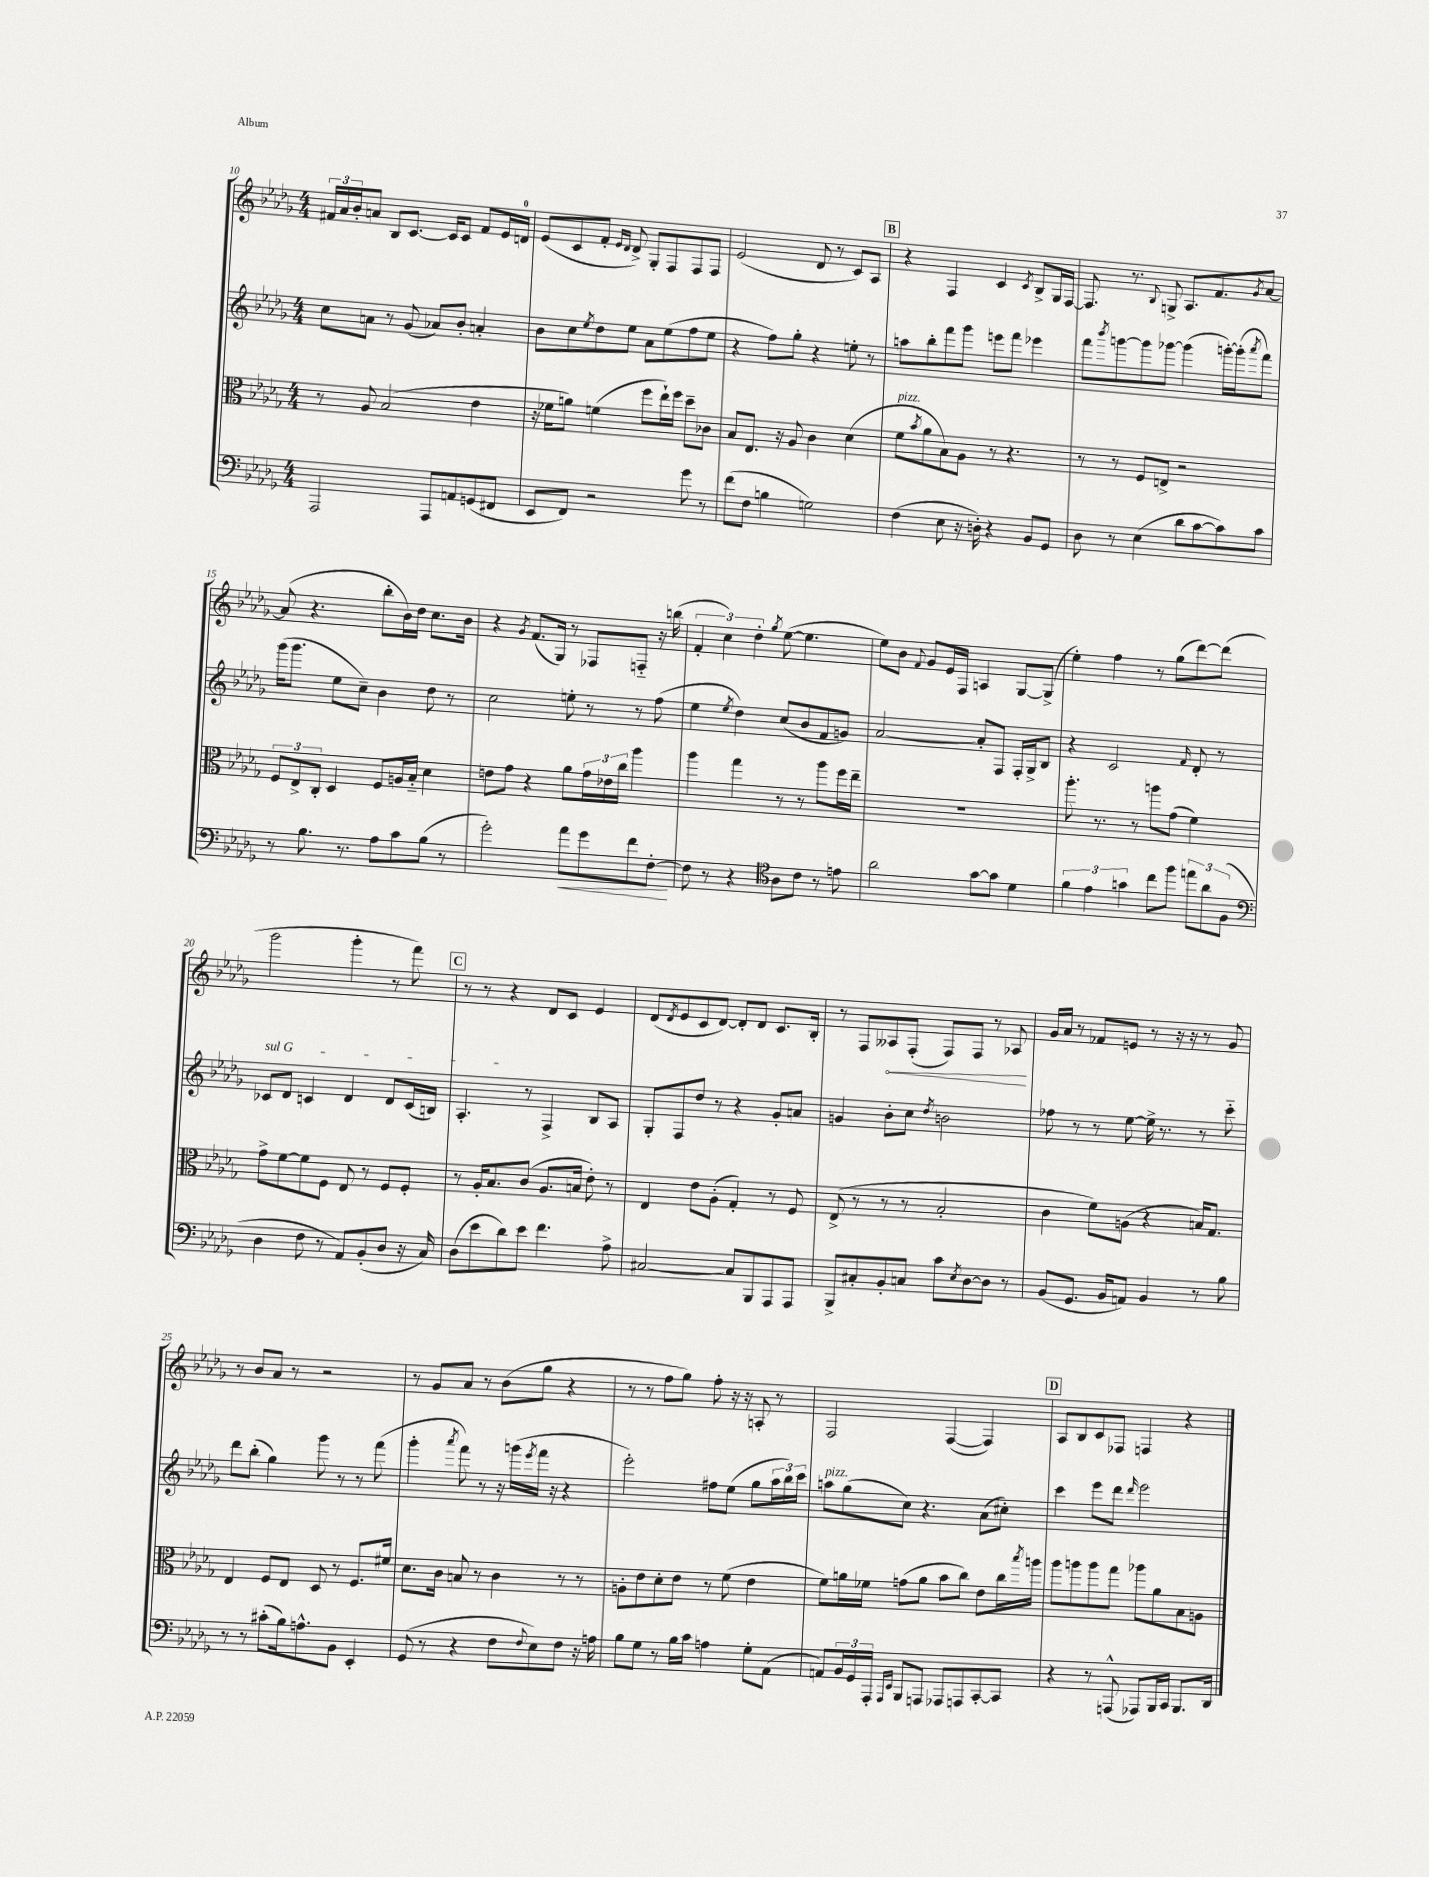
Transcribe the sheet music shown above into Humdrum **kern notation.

**kern	**dynam	**kern	**kern	**kern	**dynam
*part4	*part4	*part3	*part2	*part1	*part1
*staff4	*staff4	*staff3	*staff2	*staff1	*staff1
*clefF4	*	*clefC3	*clefG2	*clefG2	*
*k[b-e-a-d-g-]	*	*k[b-e-a-d-g-]	*k[b-e-a-d-g-]	*k[b-e-a-d-g-]	*
*M4/4	*	*M4/4	*M4/4	*M4/4	*
=10	=10	=10	=10	=10	=10
2AAA-/	.	8r	8cc\L	24f#X/LL	.
.	.	.	.	24a-/	.
.	.	.	.	24b-'/J	.
.	.	8A-/	8an\J	8an/J	.
.	.	(2B-/	8r	8B-/L	.
.	.	.	(8g-/	[8.c/J	.
8AAA-/L	.	.	8a-X/L)	.	.
.	.	.	.	16c/KL]	.
8AAn/	.	.	8b-'/J	8c/J	.
(8GGn/	.	4e-\	4an'/	8f#/L	.
8FF#X/J	.	.	.	16e-/L	.
.	.	.	.	16dn/JJ	.
=11	=11	=11	=11	=11	=11
8EE-/L	.	16r	8b-\L	(8e-/L	.
.	.	16f-X\KL	.	.	.
8FF/J)	.	8an\J)	8cc\	8c/	.
.	.	.	8qee-/	.	.
2r	.	(4fn\	8dd-\	8f'/J	.
.	.	.	.	16qqe-/LL	.
.	.	.	.	16qqd-/JJ	.
.	.	.	8ee-\J	8d-^/)	.
.	.	8ff\L	8a-\L	8G-'/L	.
.	.	16ee-`\L)	(8ee-\	8F/	.
.	.	16ff\JJ	.	.	.
8g-\	.	8dd-~\L	8ff\	8F/	.
8r	.	8c-X\J	8ee-\J	8F/J	.
=12	=12	=12	=12	=12	=12
(8f\L	.	8B-/L	4r	(2e-/	.
8F\J	.	8.E-/J	.	.	.
4Bn\	.	.	8ff\L)	.	.
.	.	16r	.	.	.
.	.	8A-/	8gg-'\J	.	.
2Gn\)	.	4c\	4r	8d-/	.
.	.	.	.	8r	.
.	.	(4d-\	8een'\	8c/L)	.
.	.	.	8r	8A-/J	.
!!LO:REH:place=s1:t=B
=13	=13	=13	=13	=13	=13
!	!	!LO:TX:a:i:t=pizz.	!	!	!
(4F\	.	8f\L	8aan\L	4r	.
.	.	8qb-/	.	.	.
.	.	8a-\	8bb-'\	.	.
8E-\	.	8B-\)	8fff\	4F/	.
16r	.	8A-\J	8ggg-\J	.	.
16Dn'\)	.	.	.	.	.
4r	.	8r	8eeen\L	4c/	.
.	.	4.r	8fff\J	.	.
.	.	.	.	8qc/	.
8BB-/L	.	.	4eee-X\	8B-^/L	.
8GG-/J	.	.	.	16G-/L	.
.	.	.	.	[16F/JJ	.
=14	=14	=14	=14	=14	=14
8D-\	.	8r	8fff\L	8.F/]	.
.	.	.	8qbbb-/	.	.
8r	.	8r	[8gggn\	.	.
.	.	.	.	8.r	.
(4E-\	.	8F/L	8ggg\]	.	.
.	.	.	.	8qqB-/	.
.	.	8En^/J	[8ggg-X\J	8Gn^/	.
8d-\L	.	2r	(4ggg-\]	8.A-/L	.
[8c\	.	.	.	.	.
.	.	.	.	8.f/	.
8c\])	.	.	[16gggn'\LL)	.	.
.	.	.	(16ggg'\J]	.	.
.	.	.	8qaaa-/	8qg-/	.
8c\J	.	.	8fff\J)	[8a-/J	.
!!LO:LB:g=z
=15	=15	=15	=15	=15	=15
8r	.	12F/L	(16ggg-\KL	(8a-/]	.
.	.	.	8.ggg-\J	.	.
.	.	12E-^/	.	.	.
8.B-\	.	.	.	4.r	.
.	.	12C'/J	.	.	.
.	.	4D-/	8ee-\L	.	.
8.r	.	.	.	.	.
.	.	.	8cc~\J)	.	.
8A-\L	.	8F/L	4b-\	8bb-'\L	.
8c\	.	16An/L	.	16b-\L)	.
.	.	16B-/JJ	.	16dd-\JJ	.
(8B-\J	.	4d-\	8dd-\	8.cc\L	.
8r	.	.	8r	.	.
.	.	.	.	16b-\Jk	.
=16	=16	=16	=16	=16	=16
2g-'\)	.	8en\L	2cc\	4r	.
.	.	8g-\J	.	.	.
.	.	.	.	8qg-/	.
.	.	4r	.	(8.f/L	.
.	.	.	.	16G-/Jk)	.
!	!LO:HP:b	!	!	!	!
8a-\L	<	8a-\L	8een'\	8r	.
8g-\	.	24g-\L	8r	8F-X/L	.
.	.	24e-X\	.	.	.
.	.	24cc\JJ	.	.	.
8f\	.	4aa-\	8r	8Fn/J	.
[8F'\J	.	.	(8ff\	16r	.
.	.	.	.	(16bbn\	.
.	[	.	.	.	.
=17	=17	=17	=17	=17	=17
8F\]	.	4aa-\	4ee-\	6f'/	.
8r	.	.	.	.	.
.	.	.	.	6cc\)	.
.	.	.	8qee-/	.	.
4r	.	4gg-\	4dd-\)	.	.
.	.	.	.	6dd-'\	.
*clefC4	*	*	*	*	*
.	.	.	.	8qgg-/	.
8A-\L	.	8r	(8cc/L	([8ee-\	.
8c\J	.	8r	8b-/	4.ee-\]	.
8r	.	8aa-\L	8f/	.	.
8en\	.	16ff\L	8gn/J)	.	.
.	.	16ee-~\JJ	.	.	.
=18	=18	=18	=18	=18	=18
2a-\	.	1r	[2a-/	8ee-\L)	.
.	.	.	.	8b-\J	.
.	.	.	.	8qqf/	.
.	.	.	.	8g-/L	.
.	.	.	.	16e-/L	.
.	.	.	.	16F/JJ	.
[8g-\L	.	.	8a-'/L]	4An/	.
8g-\J]	.	.	8F/J	.	.
4d-\	.	.	16F'/LL	[8G-/L	.
.	.	.	16G-^/J	.	.
.	.	.	8B-/J	(8G-^/J]	.
=19	=19	=19	=19	=19	=19
6f\	.	8.aa-'\	4r	4ee-'\)	.
6e-\	.	.	.	.	.
.	.	8.r	.	.	.
.	.	.	2c/	4ff\	.
6gn\	.	.	.	.	.
.	.	8r	.	.	.
8cc\L	.	8aan\L	.	8r	.
8ff\J	.	(8g-\J	.	(8gg-\L	.
.	.	.	16qqf/	.	.
12een\L	.	4f\)	8d-'/	[8ddd-\)	.
12a-\	.	.	.	.	.
.	.	.	8r	(8ddd-\J]	.
(12F\J	.	.	.	.	.
!!LO:LB:g=z
=20	=20	=20	=20	=20	=20
*clefF4	*	*	*	*	*
!	!	!	!LO:TX:a:i:t=sul G	!	!
4D-\	.	8g-^\L	8c-X/L	2ggg-\	.
.	.	[8f\	8d-/J	.	.
8F\	.	8f\]	4cn/	.	.
8r	.	8F\J	.	.	.
8AA-/L)	.	8E-/	4d-/	4ggg-'\	.
(8BB-'/	.	8r	.	.	.
8D-/J	.	8F/L	8d-/L	8r	.
16r	.	8F'/J	(16c/L	8fff\)	.
16C/)	.	.	16Bn/JJ)	.	.
!!LO:REH:place=s1:t=C
=21	=21	=21	=21	=21	=21
(8D-\L	.	8r	4.A-'/	8r	.
8e-\	.	16A-'/KL	.	8r	.
.	.	8.B-/	.	.	.
8d-\)	.	.	.	4r	.
8e-\J	.	(8c/J	8r	.	.
4.f\	.	8.A-/L	4F^/	8d-/L	.
.	.	.	.	8c/J	.
.	.	16Bn/Jk	.	.	.
.	.	8e-'\)	8B-/L	4e-/	.
8A-^\	.	8r	8A-/J	.	.
=22	=22	=22	=22	=22	=22
[2C#X/	.	4E-/	8G-'/L	(8d-/L	.
.	.	.	.	8qd-/	.
.	.	.	8F/	8e-/	.
.	.	8e-\L	8dd-/J	8c/	.
.	.	(8A-'\J	8r	[8d-/J)	.
8C#/L]	.	4G-'/)	4r	8d-'/L]	.
8BBB-/	.	.	.	8d-/J	.
8AAA-/	.	8r	8g-'/L	8.c/L	.
8AAA-/J	.	8F/	8an/J	.	.
.	.	.	.	16B-'/Jk	.
=23	=23	=23	=23	=23	=23
8BBB-^/L	.	(8E-^/	4gn/	8r	.
8C#X'/	.	8r	.	8F/L	.
!	!	!	!	!	!LO:HP:b
8BB-'/	.	8r	8b-'\L	8A--X/	<
8Cn/J	.	8r	8cc\J	(8F'/J	.
.	.	.	8qdd-/	.	.
8c\L	.	2B-'/	2bn\	8F/L)	.
8qE-/	.	.	.	.	.
[8D-\	.	.	.	8F/J	.
8D-\J]	.	.	.	8r	.
8r	.	.	.	8A-X/	.
.	.	.	.	.	[
=24	=24	=24	=24	=24	=24
(8BB-/L	.	4c\	8ff-X\	16g-/LL	.
.	.	.	.	16a-/JJ	.
8.GG-/J	.	.	8r	8r	.
.	.	8f\L)	8r	8f-X/L	.
16BB-/KL	.	.	.	.	.
8AAn/J)	.	(8An\J	[8ee-\	8en/J	.
4BB-/	.	4r	16ee-^\]	8r	.
.	.	.	8.r	.	.
.	.	.	.	16r	.
.	.	.	.	16r	.
8r	.	16Bn/KL)	8r	8r	.
.	.	8.G-/J	.	.	.
8B-\	.	.	8ccc\	8g-/	.
!!LO:LB:g=z
=25	=25	=25	=25	=25	=25
8r	.	4E-/	8ddd-\L	8r	.
8r	.	.	(8bb-'\J	8b-/L	.
(8c#X'\L	.	8F/L	4gg-\)	8a-/J	.
16B-\k)	.	8E-/J	.	8r	.
8.An^^\	.	.	.	.	.
.	.	8D-/	8ggg-\	2r	.
8BB-\J	.	8r	8r	.	.
4EE-'/	.	8.F/L	8r	.	.
.	.	.	(8fff\	.	.
.	.	16f#X/Jk	.	.	.
=26	=26	=26	=26	=26	=26
(8GG-/	.	8.d-\L	4ggg-'\	8r	.
8r	.	.	.	8g-/L	.
.	.	16c\Jk	.	.	.
.	.	.	8qaaa-/	.	.
4r	.	8Bn/	8fff\)	8a-/J	.
.	.	8r	8r	8r	.
8F\L	.	4c\	16r	(8b-\L	.
.	.	.	(16gggn\LL	.	.
8qqF/	.	.	8qeee-/	.	.
8E-\)	.	.	16fff\JJ	8gg-\J	.
.	.	.	16r	.	.
8F\J	.	8r	4r	4r	.
16r	.	8r	.	.	.
16An\	.	.	.	.	.
=27	=27	=27	=27	=27	=27
8B-\L	.	8An'\L	2eee-'\)	8r	.
8G-\J	.	8e-\	.	8r	.
8r	.	8d-'\	.	8ff\L	.
16B-\LL	.	8e-\J	.	8gg-\J)	.
16c\JJ	.	.	.	.	.
4An\	.	8r	8ff#X\L	8ff'\	.
.	.	(8f\	(8ee-\J	16r	.
.	.	.	.	16r	.
8G-'\L	.	4e-\	8gg-\L	8An'/	.
(8AA-\J	.	.	24aa-\L	8r	.
.	.	.	24bb-\)	.	.
.	.	.	24ccc\JJ	.	.
=28	=28	=28	=28	=28	=28
!	!	!	!LO:TX:a:i:t=pizz.	!	!
8AAn/L)	.	8f\L)	8aan\L	2F/	.
24BB-/L	.	16an\L	(8gg-\	.	.
24GG-/	.	.	.	.	.
.	.	16f-X\JJ	.	.	.
24AAA-'/JJ	.	.	.	.	.
16qqAAA-/LL	.	.	.	.	.
16qqEE-/JJ	.	.	.	.	.
8BBB-/L	.	(8gn\L	8cc\J)	.	.
8AAAn/J	.	8a\J	4.r	.	.
8AAA-X/L	.	8b-\L	.	([4F/	.
8AAAn/	.	8cc\J)	.	.	.
[8CC'/	.	8e-\L	(8a-\L	4F/])	.
8CC/J]	.	16cc\L	8cc#X'\J)	.	.
.	.	8qbb-/	.	.	.
.	.	16aan\JJ	.	.	.
!!LO:REH:place=s1:t=D
=29	=29	=29	=29	=29	=29
4r	.	8aa-\L	4ccc\	8A-/L	.
.	.	8aan\	.	8B-/	.
8r	.	8aa\	8eee-\L	8c/	.
(8AAAn^^/	.	8gg-\J	8ddd-\J	8F-X/J	.
.	.	.	16qqddd-/	.	.
8AAA-X/L)	.	8aa-X\L	2eee-\	4Fn/	.
16BBB-/L	.	8a-\	.	.	.
16CC/JJ	.	.	.	.	.
8.BBB-/L	.	8B-\	.	4r	.
.	.	8An\J	.	.	.
16DD-/Jk	.	.	.	.	.
==	==	==	==	==	==
*-	*-	*-	*-	*-	*-
